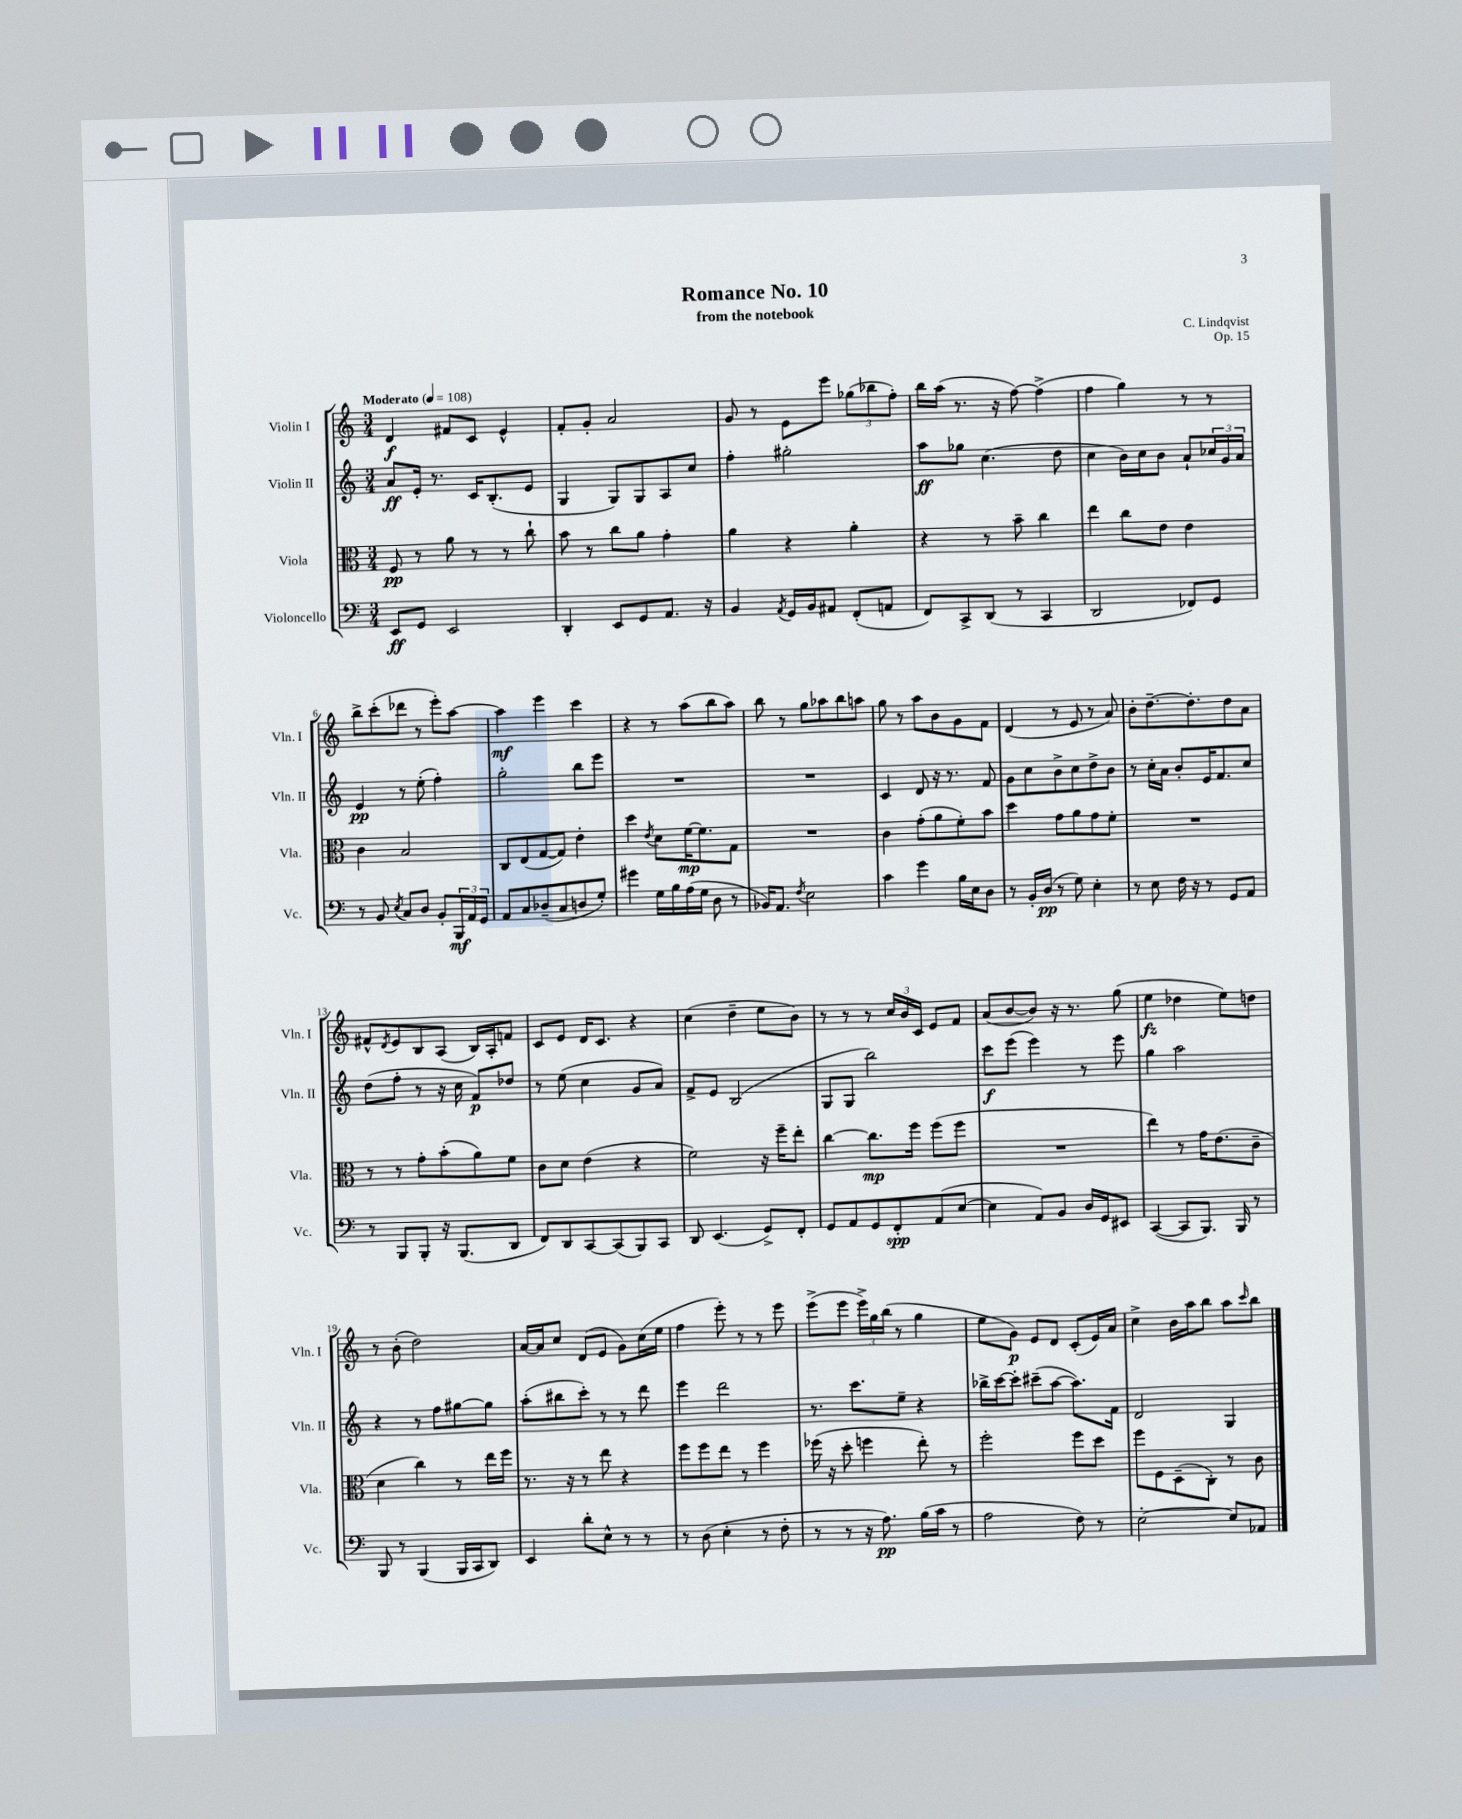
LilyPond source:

\header { title = "Romance No. 10" composer = "C. Lindqvist" subtitle = "from the notebook" opus = "Op. 15" }
<<
\new StaffGroup <<
\new Staff = "s0" \with { instrumentName = "Violin I" shortInstrumentName = "Vln. I" } {
    \clef treble \key c \major \numericTimeSignature \time 3/4 \tempo "Moderato" 4 = 108
    d'4\f fis'8 c'8 e'4-^ |
    f'8-. g'8-. a'2 |
    g'8 r8 e'8 e'''8 \tuplet 3/2 { ges''8( bes''8 f''8-.) } |
    b''16 a''16( r8. r16 f''8~) f''4->( |
    f''4 g''4) r8 r8 |
    b''8-> c'''8-.( des'''8 r8 e'''8-.) a''8~ |
    a''4\mf e'''4 c'''4 |
    r4 r8 a''8( b''8 a''8) |
    b''8 r8 g''8 aes''8 b''8 a''8 |
    g''8 r8 a''8 b'8 g'8 f'8 |
    d'4( r8 e'8 r8 a'8) |
    b'8-. d''8.~-- d''8.-. d''8 a'8 |
    fis'8-^ \acciaccatura { d'8 } e'8 b8 a8( b16) a16-. f'8 |
    c'8 e'8 d'16 c'8. r4 |
    c''4( d''4-- e''8 b'8) |
    r8 r8 r8 \tuplet 3/2 { c''16 b'16 c'16 } e'8 f'8 |
    a'8( b'8~ b'8) r16 r8. g''8( |
    e''4\fz des''4 e''8) d''8 |
    r8 b'8-.( d''2) |
    a'16~ a'16 c''8 d'8( e'8 g'8) c''16( e''16 |
    f''4 e'''8-.) r8 r8 e'''8 |
    e'''8->( e'''8 \tuplet 3/2 { e'''16->) g''16 b''16( } r8 g''4 |
    e''8 g'8\p) e'8 d'8 c'8-.( e'16) a'16 |
    c''4-> b'16 a''16 b''8 a''8 \grace { c'''16 } b''8 \bar "|." |
}
\new Staff = "s1" \with { instrumentName = "Violin II" shortInstrumentName = "Vln. II" } {
    \clef treble \key c \major \numericTimeSignature \time 3/4
    a'8\ff e'16-. r8. c'16 b8.-.( e'8 |
    g4 g8) g8 a8 c''8 |
    f''4-. gis''2-. |
    a''8\ff ges''8 c''4.( d''8 |
    c''4 b'16) c''16 b'8 a'8-! \tuplet 3/2 { ces''16 g'16 a'16 } |
    e'4\pp r8 e''8-.( f''4-.) |
    g''2-. b''8 e'''8 |
    R2. |
    R2. |
    c'4 d'8 r16 r8. f'8 |
    g'8 c''8 b'8-> c''8 d''8-> b'8 |
    r8 c''16-. a'16 b'8-. e'16 f'8. c''8 |
    d''8( f''8-. r8 r16 c''16 f'8\p) des''8 |
    r8 e''8( c''4 g'8 a'8) |
    f'8-> e'8 b2( |
    g8 g8 b''2) |
    c'''8\f e'''8( e'''4) r8 e'''8 |
    g''4 a''2 |
    r4 r8 f''8 gis''8~ gis''8 |
    a''8-.( bis''8 c'''8-.) r8 r8 d'''8 |
    e'''4 d'''2 |
    r8. c'''8. e''8-- r4 |
    bes''16-> c'''16~ c'''8-. cis'''8--( a''8~ a''8.) f'16 |
    d'2 g4 \bar "|." |
}
\new Staff = "s2" \with { instrumentName = "Viola" shortInstrumentName = "Vla." } {
    \clef alto \key c \major \numericTimeSignature \time 3/4
    f8\pp r8 a'8 r8 r8 c''8-! |
    b'8 r8 c''8 a'8 g'4-. |
    a'4 r4 a'4-. |
    r4 r8 b'8-- c''4 |
    e''4 c''8 e'8 e'4 |
    c'4 b2 |
    c8 e8( g8~ g8) e'4-. |
    d''4 \acciaccatura { e'8 } d'8 f'16~\mp f'8. g8 |
    R2. |
    c'4 g'8-.( a'8 f'8-.) b'8 |
    d''4 g'8 a'8 g'8 f'8-. |
    R2. |
    r8 r8 g'8-. b'8-.( a'8) f'8 |
    c'8 d'8 e'4( r4 |
    f'2) r16 f''16-- e''8-. |
    c''4~ c''8.\mp f''16 f''8( f''8 |
    R2. |
    e''4) r8 g'16 e'8.( c'8-- |
    d'4 c''4) r8 e''16 f''16 |
    r8. r16 r8 e''8 r4 |
    f''8 f''8 e''8 r8 f''4 |
    fes''16( r16 d''8-. f''4 e''8-.) r8 |
    f''2-. f''8 d''8 |
    f''8 f8 d8--( c8-.) r8 c'8 \bar "|." |
}
\new Staff = "s3" \with { instrumentName = "Violoncello" shortInstrumentName = "Vc." } {
    \clef bass \key c \major \numericTimeSignature \time 3/4
    e,8\ff g,8 e,2 |
    d,4-. e,8 g,8 a,8. r16 |
    b,4 \acciaccatura { a,8 } g,16 b,16 ais,8 f,8-.( a,8 |
    f,8) c,8-> d,8( r8 c,4 |
    d,2 fes,8) g,8 |
    r8 b,8 \acciaccatura { e8 } c8 d8 b,8-. \tuplet 3/2 { b,,16\mf a,16 g,16 } |
    a,8 c8 des8--( c8 d8 g8-.) |
    gis'4 g16 b16 a16( g16 d8 r8 |
    bes,16) a,8. \acciaccatura { f8 } e2 |
    c'4 g'4 b16 e16 d8 |
    r8 b,16-. d16\pp( r8 g8) e4-. |
    r8 e8 f16 r16 r8 g,8 a,8 |
    r8 b,,8 b,,8-. r16 b,,8.( d,8 |
    f,8) d,8 c,8~ c,8( b,,8) c,8 |
    d,8 e,4.( g,8->) f,8-. |
    g,8 a,8 g,8 f,8-.\spp a,8( e8~ |
    e4 a,8) b,8 d16 g,16 eis,8 |
    c,4~( c,8 b,,8.) b,,16 r8 |
    b,,8 r8 b,,4( b,,16 c,16 d,8) |
    e,4 d'8-. e8-^ r8 r8 |
    r8 d8( e4-. r8 f8-. |
    r8 r8 r16 a8.\pp) b16( c'16 r8 |
    a2 f8) r8 |
    e2~-. e8 aes,8 \bar "|." |
}
>>
>>
